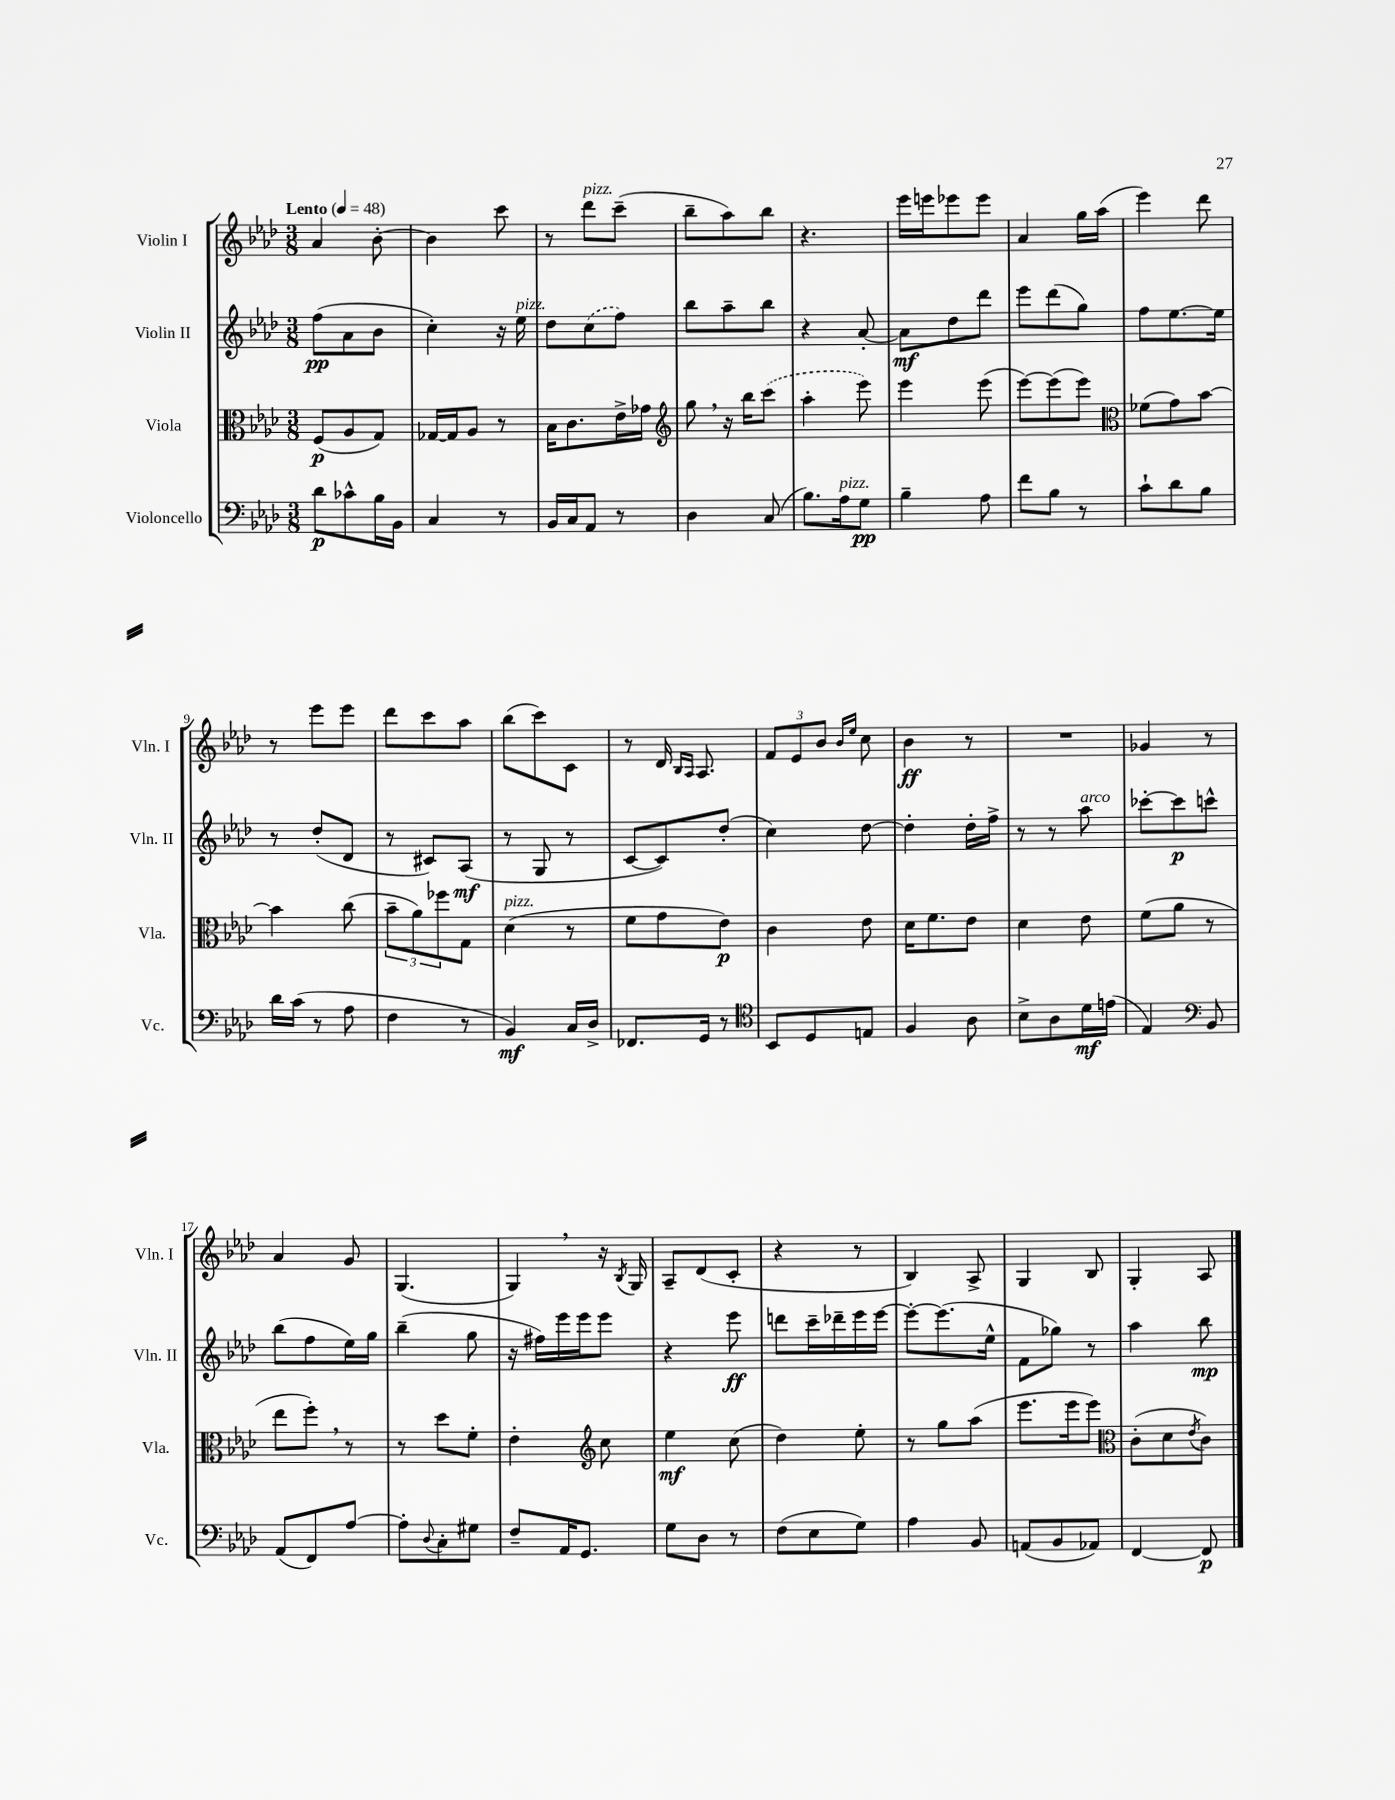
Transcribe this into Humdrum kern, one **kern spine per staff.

**kern	**dynam	**kern	**dynam	**kern	**dynam	**kern	**dynam
*part4	*part4	*part3	*part3	*part2	*part2	*part1	*part1
*staff4	*staff4	*staff3	*staff3	*staff2	*staff2	*staff1	*staff1
*I"Violoncello	*	*I"Viola	*	*I"Violin II	*	*I"Violin I	*
*I'Vc.	*	*I'Vla.	*	*I'Vln. II	*	*I'Vln. I	*
*clefF4	*	*clefC3	*	*clefG2	*	*clefG2	*
*k[b-e-a-d-]	*	*k[b-e-a-d-]	*	*k[b-e-a-d-]	*	*k[b-e-a-d-]	*
*M3/8	*	*M3/8	*	*M3/8	*	*M3/8	*
*MM48	*	*MM48	*	*MM48	*	*MM48	*
=1	=1	=1	=1	=1	=1	=1	=1
!	!	!	!	!	!	!LO:TX:a:B:t=Lento	!
8d-\L	p	(8F/L	p	(8ff\L	pp	4a-/	.
8c-X^^\	.	8A-/	.	8a-\	.	.	.
16B-\L	.	8G/J)	.	8b-\J	.	[8b-'\	.
16BB-\JJ	.	.	.	.	.	.	.
=2	=2	=2	=2	=2	=2	=2	=2
4C/	.	[16G-X/LL	.	4cc'\)	.	4b-\]	.
.	.	16G-/J]	.	.	.	.	.
.	.	8A-/J	.	.	.	.	.
8r	.	8r	.	16r	.	8ccc\	.
!	!	!	!	!LO:TX:a:i:t=pizz.	!	!	!
.	.	.	.	16ee-\	.	.	.
=3	=3	=3	=3	=3	=3	=3	=3
16BB-/LL	.	16B-\KL	.	8dd-\L	.	8r	.
16C/J	.	8.c\	.	.	.	.	.
!	!	!	!	!	!	!LO:TX:a:i:t=pizz.	!
8AA-/J	.	.	.	(8cc\	.	8ddd-\L	.
8r	.	16e-^\L	.	8ff\J)	.	(8ccc~\J	.
.	.	16g-X\JJ	.	.	.	.	.
=4	=4	=4	=4	=4	=4	=4	=4
*	*	*clefG2	*	*	*	*	*
4D-\	.	8gg,\	.	8bb-\L	.	8bb-~\L	.
.	.	16r	.	8aa-~\	.	8aa-\)	.
.	.	16bb-\KL	.	.	.	.	.
(8C/	.	(8ccc\J	.	8bb-\J	.	8bb-\J	.
=5	=5	=5	=5	=5	=5	=5	=5
8.B-\L)	.	4aa-'\	.	4r	.	4.r	.
!LO:TX:a:i:t=pizz.	!	!	!	!	!	!	!
16A-\k	.	.	.	.	.	.	.
8G\J	pp	8eee-\)	.	[8a-'/	.	.	.
=6	=6	=6	=6	=6	=6	=6	=6
4B-~\	.	4eee-\	.	8a-\L]	mf	16eee-\LL	.
.	.	.	.	.	.	16eeen\J	.
.	.	.	.	8dd-\	.	8eee-X\	.
8A-\	.	(8eee-\	.	8ddd-\J	.	8eee-\J	.
=7	=7	=7	=7	=7	=7	=7	=7
8f\L	.	[8eee-\L)	.	8eee-\L	.	4a-/	.
8B-\J	.	(8eee-\]	.	(8ddd-\	.	.	.
8r	.	8eee-\J)	.	8gg\J)	.	16gg\LL	.
.	.	.	.	.	.	(16aa-\JJ	.
=8	=8	=8	=8	=8	=8	=8	=8
*	*	*clefC3	*	*	*	*	*
8c`\L	.	(8f-X\L	.	8ff\L	.	4eee-\)	.
8d-\	.	8g\)	.	[8.ee-\	.	.	.
8B-\J	.	[8b-\J	.	.	.	8ddd-\	.
.	.	.	.	16ee-\Jk]	.	.	.
!!LO:LB:g=z
=9	=9	=9	=9	=9	=9	=9	=9
16d-\LL	.	4b-\]	.	8r	.	8r	.
(16c\JJ	.	.	.	.	.	.	.
8r	.	.	.	(8dd-'/L	.	8eee-\L	.
8A-\	.	(8cc\	.	8d-/J	.	8eee-\J	.
=10	=10	=10	=10	=10	=10	=10	=10
4F\	.	12b-~\L	.	8r	.	8ddd-\L	.
.	.	12a-\)	.	.	.	.	.
.	.	.	.	8c#X/L)	.	8ccc\	.
.	.	12ff-X\	.	.	.	.	.
8r	.	8G\J	.	(8A-/J	mf	8aa-\J	.
=11	=11	=11	=11	=11	=11	=11	=11
!	!	!LO:TX:a:i:t=pizz.	!	!	!	!	!
4BB-/)	mf	(4d-\	.	8r	.	(8bb-\L	.
.	.	.	.	8G/	.	8ccc\)	.
16C/LL	.	8r	.	8r	.	8c\J	.
16D-^/JJ	.	.	.	.	.	.	.
=12	=12	=12	=12	=12	=12	=12	=12
8.FF-X/L	.	8f\L	.	[8c/L	.	8r	.
.	.	8g\	.	8c/])	.	16d-/	.
.	.	.	.	.	.	16qqB-/LL	.
.	.	.	.	.	.	16qqA-/JJ	.
16GG/Jk	.	.	.	.	.	8.A-/	.
8r	.	8e-\J)	p	(8dd-'/J	.	.	.
=13	=13	=13	=13	=13	=13	=13	=13
*clefC4	*	*	*	*	*	*	*
8BB-/L	.	4c\	.	4cc\)	.	12f/L	.
.	.	.	.	.	.	12e-/	.
8D-/	.	.	.	.	.	.	.
.	.	.	.	.	.	12b-/J	.
.	.	.	.	.	.	16qqb-/LL	.
.	.	.	.	.	.	16qqee-/JJ	.
8En/J	.	8e-\	.	[8dd-\	.	8cc\	.
=14	=14	=14	=14	=14	=14	=14	=14
4F/	.	16d-\KL	.	4dd-'\]	.	4b-\	ff
.	.	8.f\	.	.	.	.	.
8A-\	.	8e-\J	.	16dd-'\LL	.	8r	.
.	.	.	.	16ff^\JJ	.	.	.
=15	=15	=15	=15	=15	=15	=15	=15
8B-^\L	.	4d-\	.	8r	.	4.r	.
8A-\	.	.	.	8r	.	.	.
!	!	!	!	!LO:TX:a:i:t=arco	!	!	!
16d-\L	mf	8e-\	.	8aa-\	.	.	.
(16en\JJ	.	.	.	.	.	.	.
=16	=16	=16	=16	=16	=16	=16	=16
4E-/)	.	(8f\L	.	[8ccc-X'\L	.	4g-X/	.
.	.	8a-\J	.	8ccc-\]	p	.	.
*clefF4	*	*	*	*	*	*	*
8BB-/	.	8r	.	8cccn^^\J	.	8r	.
!!LO:LB:g=z
=17	=17	=17	=17	=17	=17	=17	=17
(8AA-/L	.	8ee-\L	.	(8bb-\L	.	4a-/	.
8FF/)	.	8ff',\J)	.	8ff\	.	.	.
[8A-/J	.	8r	.	16ee-\L)	.	8g/	.
.	.	.	.	16gg\JJ	.	.	.
=18	=18	=18	=18	=18	=18	=18	=18
8A-'\L]	.	8r	.	(4bb-~\	.	(4.G/	.
8qqD-/	.	.	.	.	.	.	.
8C'\	.	8dd-\L	.	.	.	.	.
8G#X\J	.	8f'\J	.	8gg\	.	.	.
=19	=19	=19	=19	=19	=19	=19	=19
8F~/L	.	4e-'\	.	16r	.	4G,/)	.
.	.	.	.	16ff#X\LL)	.	.	.
16AA-/K	.	.	.	16eee-\	.	.	.
8.GG/J	.	.	.	16eee-\J	.	.	.
*	*	*clefG2	*	*	*	*	*
.	.	8cc\	.	8eee-\J	.	16r	.
.	.	.	.	.	.	8qB-/	.
.	.	.	.	.	.	16G/	.
=20	=20	=20	=20	=20	=20	=20	=20
8G\L	.	4ee-\	mf	4r	.	8A-~/L	.
8D-\J	.	.	.	.	.	(8d-/	.
8r	.	(8cc\	.	8eee-\	ff	8c'/J	.
=21	=21	=21	=21	=21	=21	=21	=21
(8F\L	.	4dd-\)	.	8dddn\L	.	4r	.
8E-\	.	.	.	16ccc~\L	.	.	.
.	.	.	.	16ddd-X~\	.	.	.
8G\J)	.	8ee-'\	.	16eee-\	.	8r	.
.	.	.	.	[16eee-\JJ	.	.	.
=22	=22	=22	=22	=22	=22	=22	=22
4A-\	.	8r	.	8eee-'\L_	.	4B-/)	.
.	.	8gg\L	.	(8.eee-\]	.	.	.
8BB-/	.	(8aa-\J	.	.	.	8A-^/	.
.	.	.	.	16ee-^^\Jk	.	.	.
=23	=23	=23	=23	=23	=23	=23	=23
(8AAn/L	.	8.eee-\L	.	8f\L	.	4G/	.
8BB-/	.	.	.	8gg-X\J)	.	.	.
.	.	16eee-\k	.	.	.	.	.
8AA-X/J)	.	8eee-\J)	.	8r	.	8B-/	.
=24	=24	=24	=24	=24	=24	=24	=24
*	*	*clefC3	*	*	*	*	*
[4FF/	.	(8c'\L	.	4aa-\	.	4G'/	.
.	.	8d-\	.	.	.	.	.
.	.	8qe-/	.	.	.	.	.
8FF/]	p	8c\J)	.	8bb-\	mp	8A-/	.
==	==	==	==	==	==	==	==
*-	*-	*-	*-	*-	*-	*-	*-
